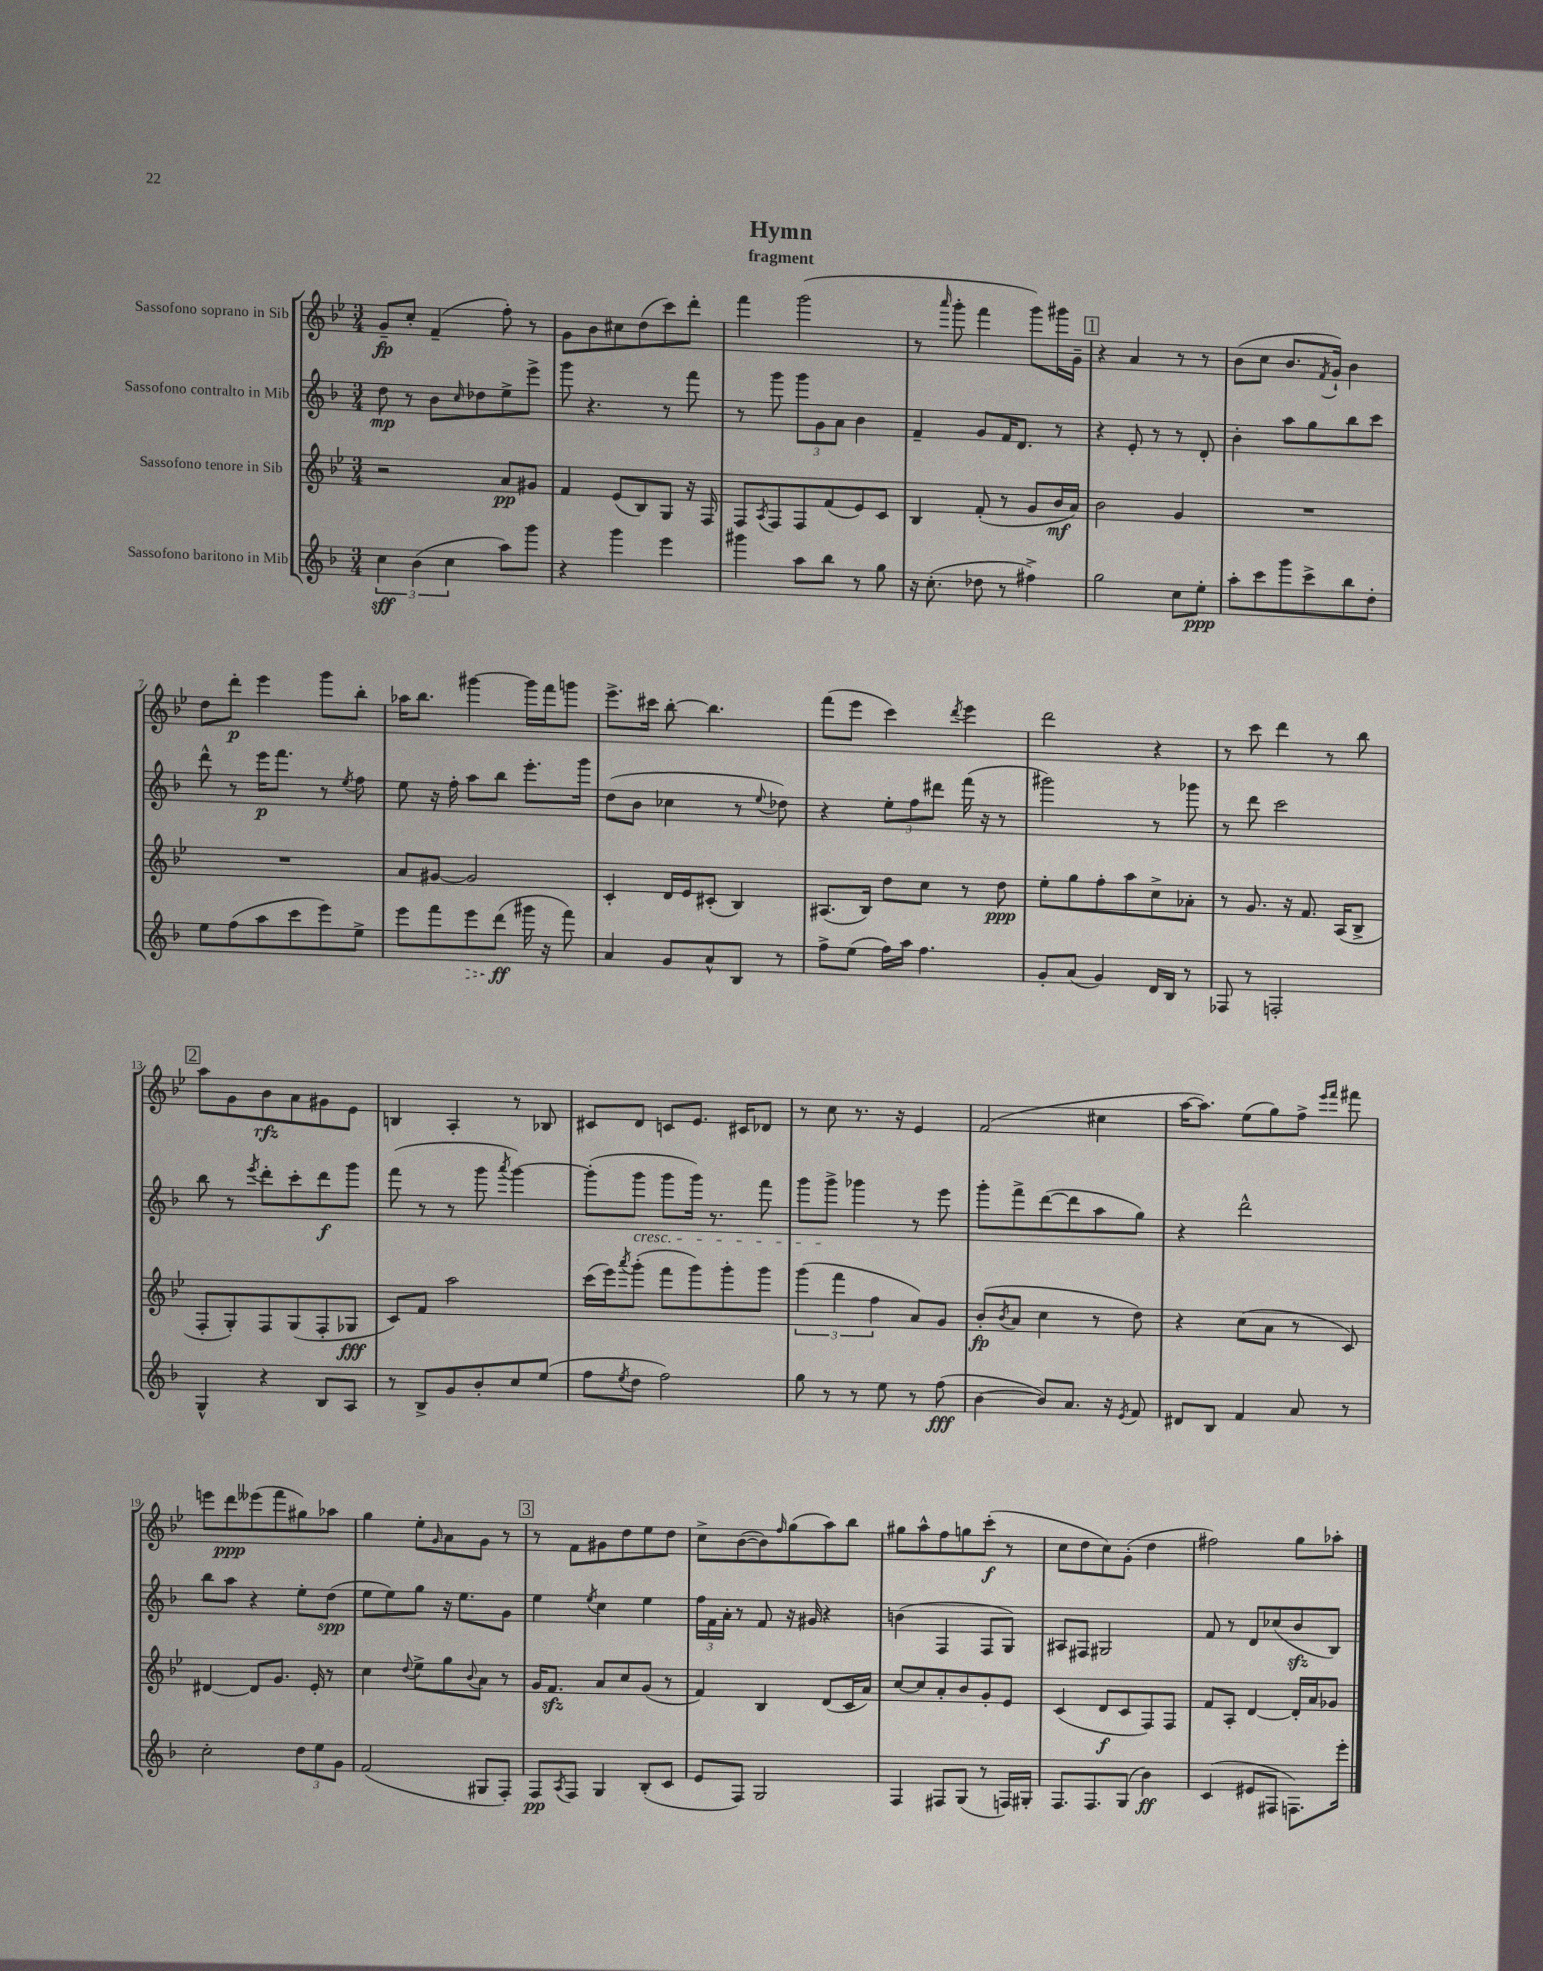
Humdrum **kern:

**kern	**kern	**kern	**kern
*staff4	*staff3	*staff2	*staff1
*clefG2	*clefG2	*clefG2	*clefG2
*k[b-]	*k[b-e-]	*k[b-]	*k[b-e-]
*M3/4	*M3/4	*M3/4	*M3/4
6cc	2r	8dd	8g~
.	.	8r	8cc'
(6b-	.	.	.
.	.	8b-	(4f~
6cc	.	.	.
.	.	16qqcc	.
.	.	8dd-	.
8aa)	8a	8ee^	8ff')
8ggg	8g#	8eee^	8r
=	=	=	=
4r	4f	8ggg	8g
.	.	4.r	8b-
4ggg	(8e-	.	8cc#
.	8B-)	.	(8dd
4eee	8G	8r	8ccc)
.	16r	8fff	8ddd'
.	16F	.	.
=	=	=	=
4ggg#	8F	8r	4fff
.	8qA	.	.
.	8F	8ggg	.
8aa	8F	12ggg	(2ggg
.	.	12g	.
8bb-	(8f	.	.
.	.	12a	.
8r	8e-)	4b-	.
8gg	8c	.	.
=	=	=	=
16r	4B-	4f~	8r
(8.cc'	.	.	.
.	.	.	16qqaaa
.	.	.	8ggg'
8dd-	(8f'	8g	4fff
8r	8r	16f	.
.	.	8.d	.
4ff#^)	8g	.	8ggg)
.	16b-	8r	16ggg#
.	16a)	.	16g~
=	=	=	=
2gg	2b-	4r	4r
.	.	8e'	4a
.	.	8r	.
8cc	4g	8r	8r
8ee'	.	8d'	8r
=	=	=	=
8aa'	2.r	4b-'	(8b-
8ccc	.	.	8cc
8ggg	.	8aa	8.b-
8ccc^	.	8gg	.
.	.	.	8qf
.	.	.	16g`)
8bb-	.	8bb-	4b-
8dd'	.	8ccc	.
=	=	=	=
8ee	2.r	8ddd^^	8dd
(8ff	.	8r	8ddd'
8aa	.	16eee	4eee-
.	.	8.fff	.
8ccc	.	.	.
8eee)	.	8r	8ggg
.	.	8qee	.
8ee^	.	8ff	8bb-'
=	=	=	=
8eee	8a	8ee	16aa-
.	.	.	8.bb-
8fff	[8g#	16r	.
.	.	16ff'	.
8eee	2g#]	8aa	[4ggg#
(8ddd	.	8bb-	.
16ggg#	.	8.eee'	16ggg#]
16r	.	.	16fff
8fff)	.	.	8ggg
.	.	16ggg	.
=	=	=	=
4a	4c'	(8dd	8.eee-^
.	.	8b-	.
.	.	.	16ccc#
8g	16d	4cc-	[8bb-'
.	16e-	.	.
8a^^	(8c#'	.	4.bb-]
8B-	4B-)	8r	.
.	.	8qqee	.
8r	.	8dd-)	.
=	=	=	=
8ff^	(8.A#	4r	(8fff
(8ee	.	.	8eee-
.	16B-)	.	.
16ff)	8dd	12ee'	4ccc)
16aa	.	.	.
.	.	12ff	.
4.ff	8cc	.	.
.	.	12ddd#	.
.	.	.	8qddd
.	8r	(16fff	4eee-
.	.	16r	.
.	8dd	8r	.
=	=	=	=
8g'	8ee-'	2ggg#)	2ddd
(8a	8gg	.	.
4g)	8ff'	.	.
.	8aa	.	.
16d	8cc^	8r	4r
16B-	.	.	.
8r	8a-'	8ggg-	.
=	=	=	=
8F-	8r	8r	8r
8r	8.g	8ddd	8ccc
2F'	.	2ccc	4ddd
.	16r	.	.
.	8.f	.	.
.	.	.	8r
.	(16A	.	.
.	8B-^	.	8bb-
=	=	=	=
4G^^	8F'	8bb-	8aa
.	8G')	8r	8g
.	.	8qeee	.
4r	8F	8ddd'	8b-
.	(8G	8ccc'	8a
8B-	8F'	8ddd	8g#
8A	8G-	8ggg	8e-
=	=	=	=
8r	8c)	(8fff	4B
8B-^	8f	8r	.
8g	2aa	8r	4A'
8b-'	.	8ggg	.
.	.	8qaaa	.
8cc	.	[4ggg)	8r
(8ee	.	.	8B-
=	=	=	=
8ff	(16ccc	(8ggg']	8c#
.	16eee-)	.	.
8qee	8qaaa	.	.
8dd	(8ggg'	8ggg	8d
2ff)	8fff	8ggg	8c
.	8ggg)	16ggg)	8.e-
.	.	8.r	.
.	8ggg'	.	.
.	.	.	16c#
.	8ggg	8fff	8d-
=	=	=	=
8gg	(6ggg	8ggg	8r
8r	.	8ggg^	8cc
.	6fff	.	.
8r	.	4ggg-	8.r
.	6ff	.	.
8ee	.	.	.
.	.	.	16r
8r	8a)	8r	4e-
(8ff	8g	8eee	.
=	=	=	=
[4b-	(8b-'	8ggg'	(2f
.	8qb-	.	.
.	8a	8fff^	.
8b-])	4cc	([8ddd	.
8.a	.	8ddd]	.
.	8r	8aa	4cc#
16r	.	.	.
8qe	.	.	.
8f	8dd)	8gg)	.
=	=	=	=
8d#	4r	4r	[16aa
.	.	.	8.aa])
8B-	.	.	.
4f	(8cc	2ddd^^	(8ee-
.	8a	.	8gg)
8a	8r	.	8ff^
.	.	.	16qqeee-
.	.	.	16qqfff
8r	8c)	.	8fff#
=	=	=	=
2cc'	[4d#	8bb-	8eee
.	.	8aa	8ddd
.	8d#]	4r	(8eee--
.	8.g	.	8fff
12dd	.	8ee'	8gg#)
.	16e-'	.	.
12ee	.	.	.
.	8r	(8dd	8aa-
12g	.	.	.
=	=	=	=
(2f	4cc	8ee	4gg
.	.	8ee)	.
.	8qqdd	.	.
.	8ee-^	8gg	8ee-'
.	.	.	16qqg
.	8gg	16r	8a
.	.	8.ee	.
.	8qqb-	.	.
8G#	8a	.	8g
8F')	8r	8g	8r
=	=	=	=
8F	16g	4ee	8r
.	8.f	.	.
8qA	.	.	.
8F	.	.	8f
.	.	8qee	.
4G	8a	4cc	8g#
.	8cc	.	8dd
(8B-'	(8g	4ee	8ee-
8c	8r	.	8dd
=	=	=	=
8e	4f)	24ff	8cc^
.	.	24f	.
.	.	24a'	.
8F)	.	8r	([8b-
2G	4B-	8f	8b-])
.	.	.	16qqff
.	.	16r	(8gg
.	.	16g#	.
.	(8d	4r	8aa)
.	16c	.	8bb-
.	16a)	.	.
=	=	=	=
4F	[8cc	(4b	8gg#
.	8cc]	.	8aa^^
8F#	8a'	4F	8ff
(8G	8b-	.	8gg
8r	8g'	8F	(8ccc'
16F)	8e-	8G)	8r
16G#'	.	.	.
=	=	=	=
8.F	(4c	8A#	8cc
.	.	8F#	8dd
8.F	.	.	.
.	8d	2G#	8cc)
(8G	8c	.	(8g'
4b-)	8F)	.	4dd
.	8F	.	.
=	=	=	=
(4c	8f	8f	2ff#)
.	8A'	8r	.
8e#	[4d	8d	.
8F#	.	(8cc-	.
8.F)	16d']	8b-	8gg
.	16a	.	.
.	8g-	8B-)	8aa-'
16eee'	.	.	.
==	==	==	==
*-	*-	*-	*-
